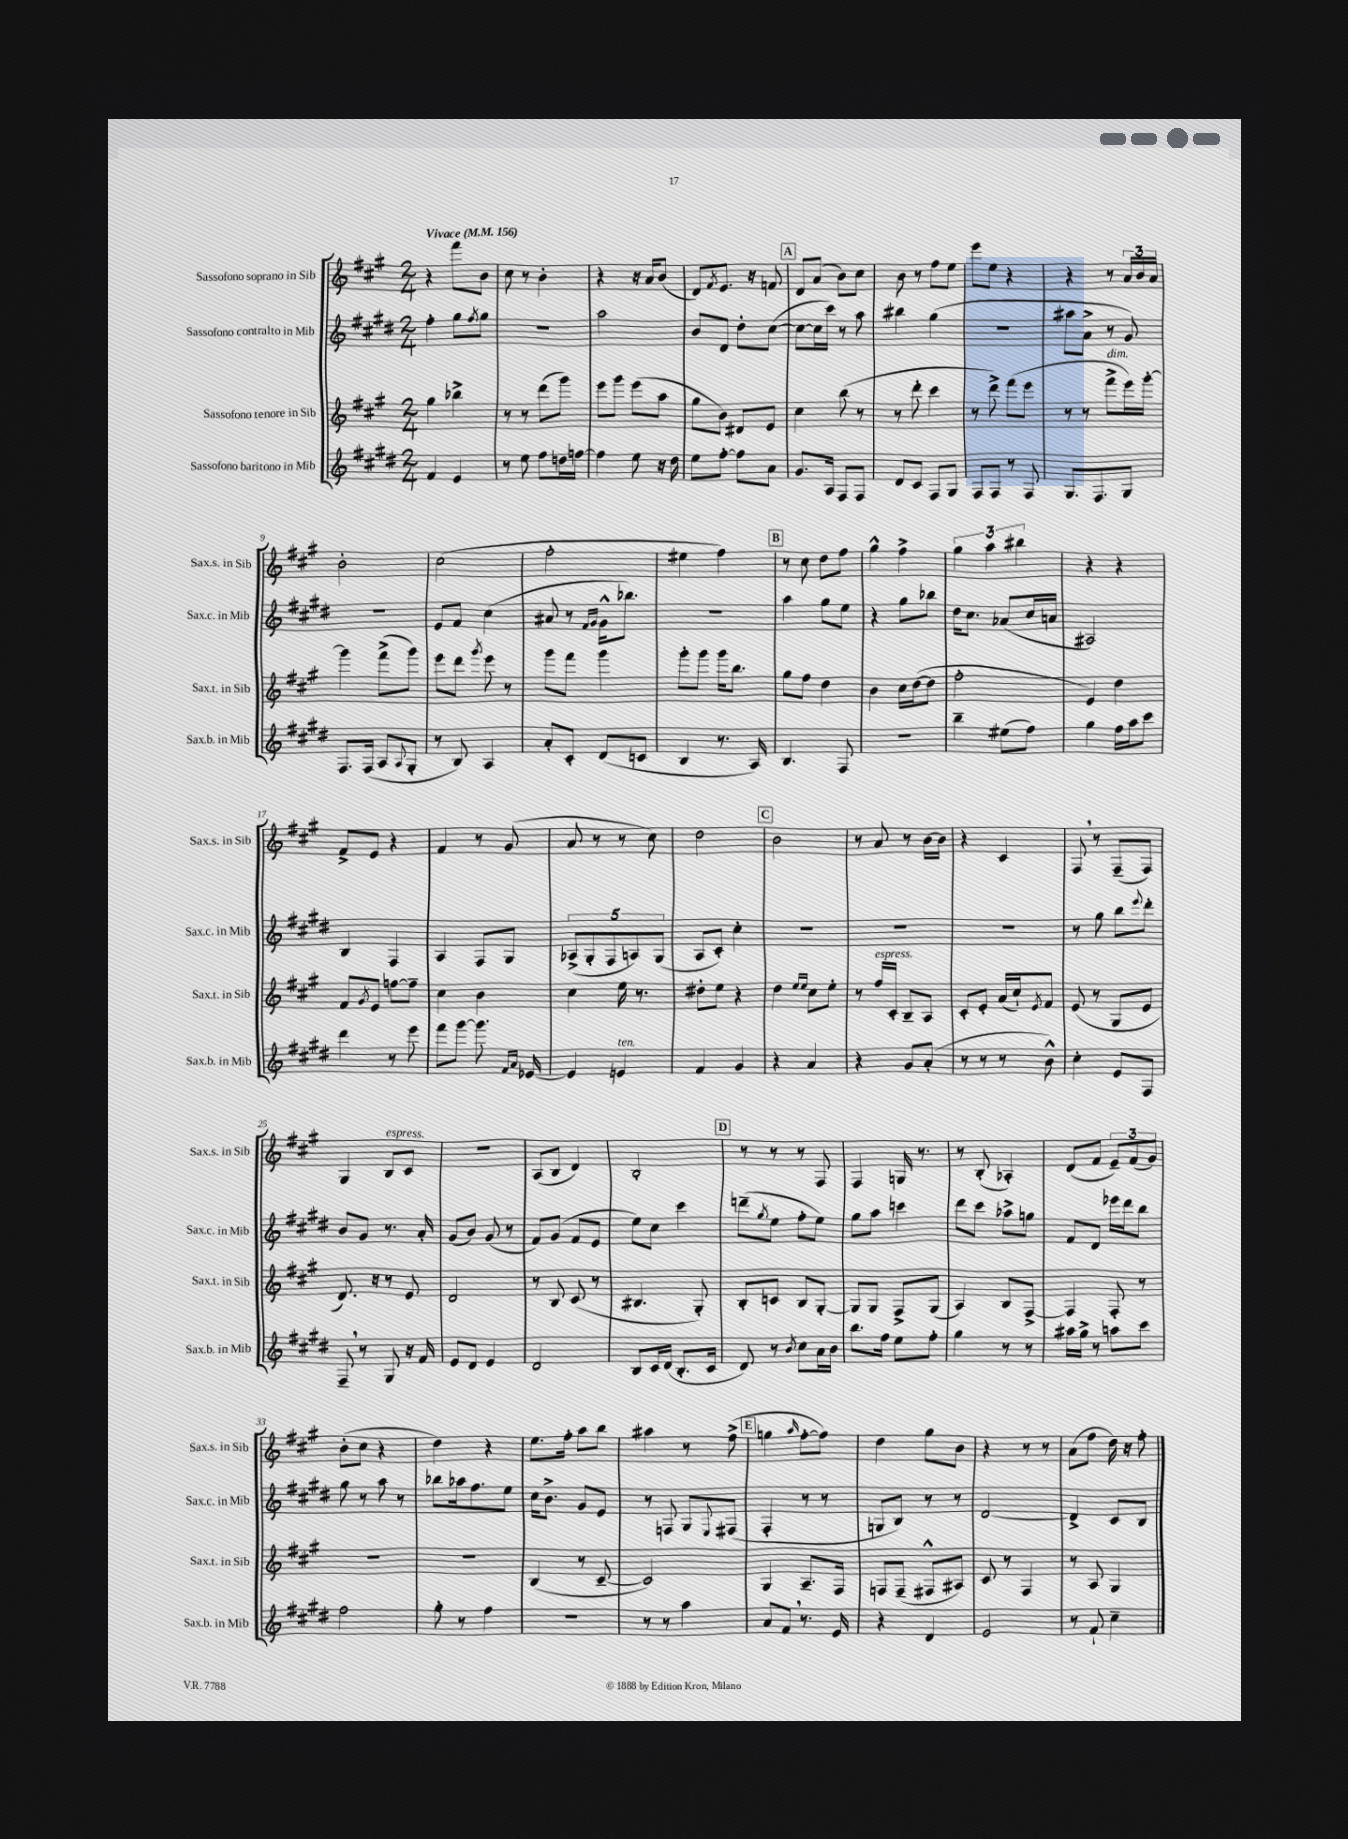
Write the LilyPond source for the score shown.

<<
\new StaffGroup <<
\new Staff = "s0" \with { instrumentName = "Sassofono soprano in Sib" shortInstrumentName = "Sax.s. in Sib" } {
    \clef treble \key a \major \numericTimeSignature \time 2/4 \tempo "Vivace" 4 = 156
    r4 fis'''8 b'8 |
    cis''8 r8 b'4-. |
    r4 r16 a'16 b'8( |
    d'8) \acciaccatura { fis'8 } e'8. r16 f'8 |
    \mark \markup { \box "A" } d'8 a'8( b'8) cis''8 |
    b'8 r8 fis''8 e''8 |
    e'''8 e''8 r4 |
    r4 r8 \tuplet 3/2 { a'16 b'16 a'16 } |
    b'2-. |
    cis''2( |
    fis''2-. |
    eis''4 fis''4) |
    \mark \markup { \box "B" } r8 cis''8 d''8 fis''8 |
    gis''4-^ fis''4-> |
    \tuplet 3/2 { gis''4 a''4 bis''4 } |
    r4 r4 |
    fis'8-> e'8 r4 |
    fis'4 r8 gis'8( |
    a'8 r8 r8 cis''8) |
    d''2 |
    \mark \markup { \box "C" } b'2 |
    r8 a'8 r8 b'16~ b'16 |
    r4 cis'4 |
    fis8 \breathe r8 fis8--( fis8) |
    gis4 b8^\markup { \italic "espress." } cis'8 |
    r2 |
    a8( b8 d'4) |
    b2-. |
    \mark \markup { \box "D" } r8 r8 r8 fis8 |
    fis4 g16 r8. |
    r8 b8-.( aes4-.) |
    d'8( fis'8 \tuplet 3/2 { e'8--) fis'8( gis'8) } |
    b'8-.( cis''8 r4 |
    d''4) r4 |
    e''8. fis''16-. a''8 b''8 |
    ais''4 r8 fis''8->( |
    \mark \markup { \box "E" } g''4 \grace { a''16 } fis''8~-. fis''8) |
    d''4 gis''8 b'8 |
    r4 r8 r8 |
    a'8( fis''8 d''16) r16 fis''8-. \bar "|." |
}
\new Staff = "s1" \with { instrumentName = "Sassofono contralto in Mib" shortInstrumentName = "Sax.c. in Mib" } {
    \clef treble \key e \major \numericTimeSignature \time 2/4
    fis''4-. gis''8 \acciaccatura { fis''8 } gis''8 |
    R2 |
    a''2 |
    b'8 dis'8 dis''8-. cis''8~( |
    \mark \markup { \box "A" } cis''8~ cis''16 cis'''16) r8 a''8 |
    bis''4 gis''4( |
    R2 |
    ais''8 a'8-> r8 gis'8) |
    r2 |
    e'8 fis'8 cis''4( |
    ais'8 r8 \grace { fis'16 gis'16 } gis'16-^ bes''8.) |
    r2 |
    \mark \markup { \box "B" } a''4 gis''8 e''8 |
    r4 gis''8 bes''8 |
    dis''16 cis''8. aes'8( cis''16 a'16 |
    ais2) |
    b4 fis4 |
    a4 fis8 gis8 |
    \tuplet 5/4 { aes8->( gis8-. fis8 a8) gis8( } |
    a8 cis'8-.) cis''4-. |
    \mark \markup { \box "C" } R2 |
    R2 |
    R2 |
    r8 gis''8 b''8 \appoggiatura { e'''8 } dis'''8-. |
    b'8 gis'8 r8. a'16-. |
    gis'8( b'8) gis'8( r8 |
    fis'8) gis'8( fis'8 e'8 |
    e''8) cis''8 cis'''4 |
    \mark \markup { \box "D" } d'''8--( \acciaccatura { gis''8 } e''8 fis''8-. e''8) |
    gis''8 a''8 c'''4 |
    dis'''8 cis'''8 aes''8-> g''8 |
    fis'8 dis'8 ees'''16 dis'''16 b''8 |
    gis''8 r8 a''8 r8 |
    bes''8 aes''16 fis''8. e''8 |
    cis''16 b'8.-> gis'8 e'8 |
    r8 f8 gis8 \appoggiatura { e8 } fis8( |
    \mark \markup { \box "E" } fis4-. r8 r8 |
    g8 b8) r8 r8 |
    dis'2~ |
    dis'4-> cis'8 b8 \bar "|." |
}
\new Staff = "s2" \with { instrumentName = "Sassofono tenore in Sib" shortInstrumentName = "Sax.t. in Sib" } {
    \clef treble \key a \major \numericTimeSignature \time 2/4
    gis''4 bes''4-> |
    r8 r8 d'''8( gis'''8) |
    e'''8 gis'''8 e'''8( a''8 |
    gis''8 b'8) dis'8 e'8 |
    \mark \markup { \box "A" } cis''4 b''8( r8 |
    r8 d'''8-. cis'''4 |
    r8 d'''8->) fis'''8( e'''8 |
    r8 r8 fis'''8->^\markup { \italic "dim." } e'''16) gis'''16~-. |
    gis'''4 fis'''8->( gis'''8) |
    e'''8 d'''8 \acciaccatura { gis'''8 } e'''8 r8 |
    gis'''8 fis'''8 gis'''4 |
    gis'''8-. gis'''8 gis'''16 b''8. |
    \mark \markup { \box "B" } gis''8 fis''8 d''4 |
    b'4 cis''16 d''16~( d''8 |
    fis''2-. |
    e'4) d''4 |
    fis'8 \acciaccatura { gis'8 } e'8 f''8~ f''8-- |
    cis''4 b'4 |
    cis''4 e''16 r8. |
    dis''8-. e''8 r4 |
    \mark \markup { \box "C" } d''4 \grace { e''16 e''16 } cis''8 e''8-. |
    r8 fis''16^\markup { \italic "espress." } cis'16-. b8-- a8 |
    cis'8-. e'8-. a'16( cis''16-!) \acciaccatura { e'8 } fis'8 |
    e'8( r8 gis8 e'8 |
    d'8.) r16 r8 e'8 |
    d'2 |
    r8 b8 cis'8( r8 |
    bis4. gis8-.) |
    \mark \markup { \box "D" } b8-. c'8 b8 gis8~-. |
    gis8 gis8 fis8-> gis8( |
    a4) b8 fis8~-> |
    fis4 fis8-. r8 |
    R2 |
    R2 |
    b4( r8 cis'8~-- |
    cis'2) |
    \mark \markup { \box "E" } gis4 a8.-- fis16 |
    f8 f8--( fis8-^ ais8) |
    cis'8 r8 fis4 |
    r8 a8 gis4 \bar "|." |
}
\new Staff = "s3" \with { instrumentName = "Sassofono baritono in Mib" shortInstrumentName = "Sax.b. in Mib" } {
    \clef treble \key e \major \numericTimeSignature \time 2/4
    fis'4 e'4 |
    r8 e''8 fis''8 d''16 f''16~ |
    f''4 e''8 r16 dis''16 |
    e''8 fis''8~-. fis''8 a'8 |
    \mark \markup { \box "A" } gis'8. a16 fis8 fis8 |
    dis'8 cis'8 fis8 gis8 |
    fis8 fis8 r8 fis8 |
    gis8. fis8. gis8 |
    fis8. fis16( a8 \appoggiatura { a8 } gis8-. |
    r8 b8) a4 |
    a'8-. cis'8-. dis'8( c'8 |
    b4 r8. a16) |
    \mark \markup { \box "B" } b4. fis8 |
    r2 |
    b''4-- eis''8( fis''8) |
    gis''4 fis''16 a''16 cis'''8 |
    dis'''4 r8 e'''8 |
    fis'''8 gis'''8~ gis'''8. \grace { fis'16 a'16 } ees'16~ |
    ees'4 e'4^\markup { \italic "ten." } |
    fis'4 gis'4 |
    \mark \markup { \box "C" } r4 a'4 |
    r4 gis'8 a'8-.( |
    r8 r8 r8 b'8-^) |
    cis''4-. e'8 fis8 |
    fis8-- \breathe r8 gis8 r16 fis'16 |
    e'8 dis'8 e'4 |
    dis'2 |
    b8 cis'16 dis'16( b8.-. cis'16 |
    \mark \markup { \box "D" } dis'8) r8 \acciaccatura { b'8 } cis''8 a'16 b'16 |
    b''8. fis''16 e''8 fis''8-. |
    gis''4 r8 r8 |
    ais''16 gis''16-> r8 a''8 cis'''8 |
    fis''2 |
    gis''8-. r8 fis''4 |
    R2 |
    r8 r8 a''4 |
    \mark \markup { \box "E" } a'8 fis'8 \breathe r8. e'16 |
    r4 dis'4 |
    e'2 |
    r8 fis'8-! cis''4-- \bar "|." |
}
>>
>>
